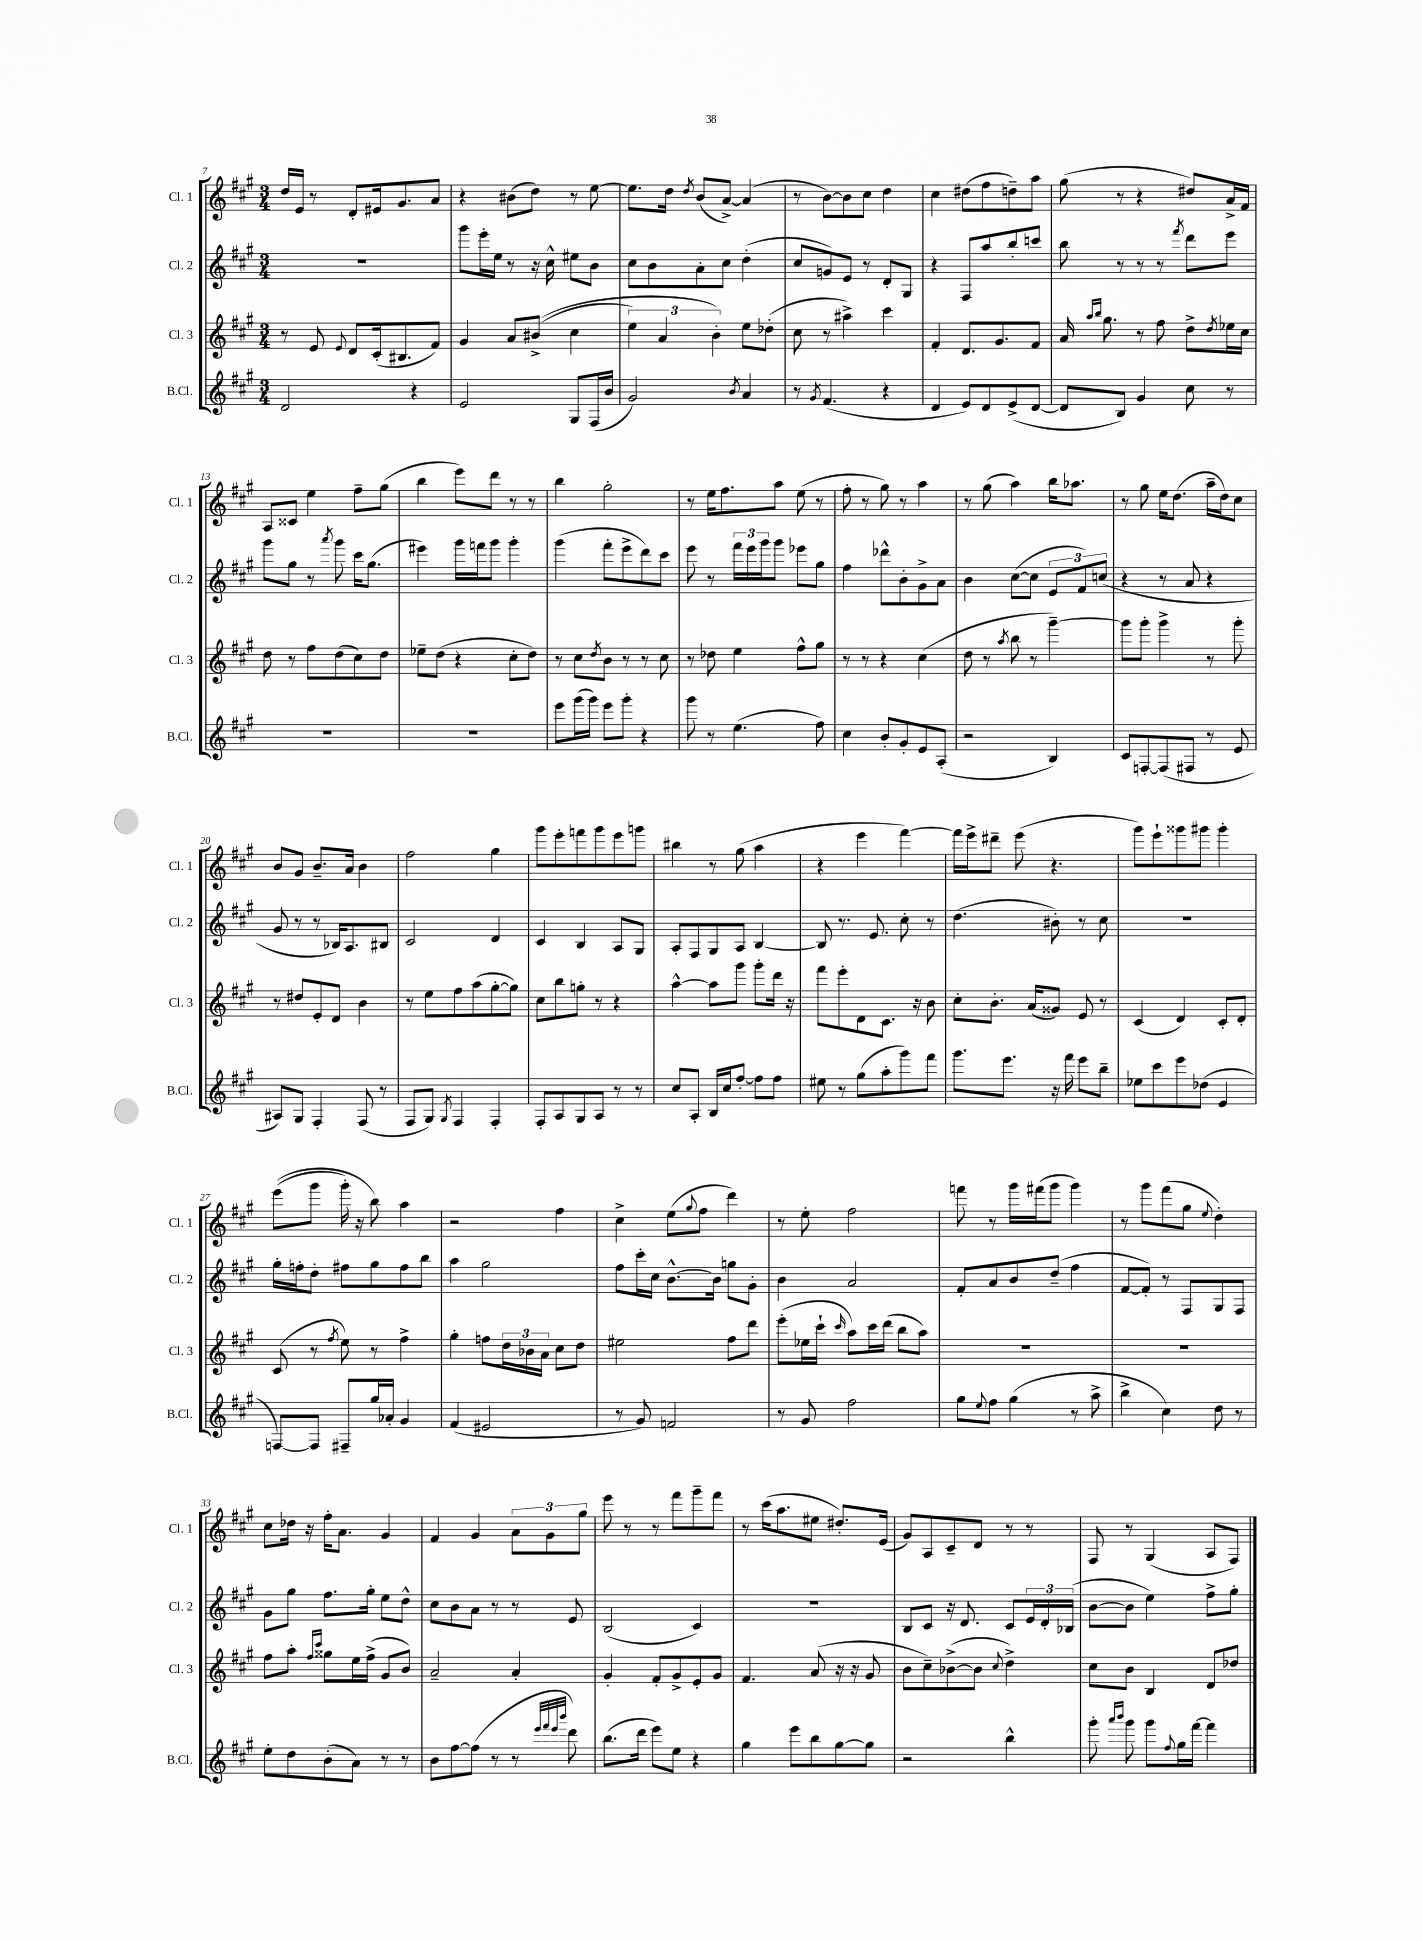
<<
\new StaffGroup <<
\new Staff = "s0" \with { instrumentName = "Cl. 1" shortInstrumentName = "Cl. 1" } {
    \clef treble \key a \major \numericTimeSignature \time 3/4
    d''16 e'16 r8 d'8-. eis'16 gis'8. a'8 |
    r4 bis'8( d''8) r8 e''8~ |
    e''8. d''16 \acciaccatura { d''8 } b'8( a'8~->) a'4( |
    r8 b'8~) b'8 cis''8 d''4 |
    cis''4 dis''8( fis''8 d''8--) a''8 |
    gis''8( r8 r4 dis''8) a'16-> fis'16 |
    a8 cisis'8 e''4 fis''8-- gis''8( |
    b''4 e'''8) d'''8 r8 r8 |
    b''4 gis''2-. |
    r8 e''16 fis''8. a''8 e''8( r8 |
    fis''8-. r8 gis''8) r8 a''4 |
    r8 gis''8( a''4) b''16 aes''8. |
    r8 gis''8 e''16 d''8.( a''16-- d''16) cis''8 |
    b'8 gis'8 b'8.-- a'16 b'4 |
    fis''2 gis''4 |
    gis'''8 e'''8-. f'''8 gis'''8 e'''8 g'''8 |
    bis''4 r8 gis''8( a''4 |
    r4 e'''4 fis'''4~) |
    fis'''16 e'''16-> dis'''8-- e'''8( r4. |
    gis'''8) e'''8-! gisis'''8 gis'''8 gis'''4-. |
    e'''8(\( gis'''8 gis'''16-.) r16 b''8\) a''4 |
    r2 fis''4 |
    cis''4-> e''8( \appoggiatura { gis''8 } fis''8 d'''4) |
    r8 e''8-. fis''2 |
    f'''8 r8 gis'''16 fis'''16( gis'''8 gis'''4) |
    r8 gis'''8 fis'''8( gis''8 \appoggiatura { e''8 } d''4-.) |
    cis''8 des''16 r16 fis''16-. a'8. gis'4 |
    fis'4 gis'4 \tuplet 3/2 { a'8 gis'8 gis''8 } |
    e'''8 r8 r8 fis'''8 gis'''8-- fis'''8 |
    r8 cis'''16( a''8. eis''8 dis''8.-.) e'16( |
    gis'8) a8 cis'8-- d'8 r8 r8 |
    fis8 r8 gis4( a8 fis8) \bar "|." |
}
\new Staff = "s1" \with { instrumentName = "Cl. 2" shortInstrumentName = "Cl. 2" } {
    \clef treble \key a \major \numericTimeSignature \time 3/4
    R2. |
    gis'''8 e'''16-. e''16 r8 r16 cis''16-^ eis''8 b'8 |
    cis''8 b'8 a'8-. cis''8 d''4-.( |
    cis''8 g'8) e'8 r8 d'8-. gis8 |
    r4 fis8 a''8 b''8-. c'''8 |
    b''8 r8 r8 r8 \acciaccatura { fis'''8 } d'''8 e'''8 |
    gis'''8 gis''8 r8 \acciaccatura { a'''8 } gis'''8 cis'''16 gis''8.( |
    eis'''4) gis'''16 f'''16 gis'''8 gis'''4-. |
    gis'''4( fis'''8-. e'''8-> d'''8) cis'''8 |
    e'''8 r8 \tuplet 3/2 { fis'''16 e'''16 gis'''16 } gis'''8 ees'''8 gis''8 |
    fis''4 des'''8-^ b'8-. gis'8-> a'8 |
    b'4 cis''8~( cis''8 \tuplet 3/2 { e'8 fis'8) c''8( } |
    r4 r8 a'8 r4 |
    gis'8 r8 r8 bes16) a8. bis8 |
    cis'2 d'4 |
    cis'4 b4 a8 gis8 |
    a8-. fis8 gis8 a8 b4~ |
    b8 r8. e'8. cis''8-. r8 |
    d''4.( bis'8-.) r8 cis''8 |
    R2. |
    gis''16-. f''16-. d''8-. fis''8 gis''8 fis''8 b''8 |
    a''4 gis''2 |
    fis''8 cis'''16-. cis''16 b'8.~-^ b'16 g''8 gis'8-. |
    b'4 a'2 |
    fis'8-. a'8 b'8 d''8--( fis''4 |
    fis'8~ fis'8-.) r8 fis8 gis8 fis8 |
    gis'8 gis''8 fis''8. gis''16-. e''8 d''8-^ |
    cis''8 b'8 a'8 r8 r8 e'8 |
    b2( cis'4) |
    R2. |
    b8 cis'8 r16 d'8. cis'8 \tuplet 3/2 { e'16 d'16-. bes16( } |
    b'8~ b'8 e''4) fis''8-> gis''8-. \bar "|." |
}
\new Staff = "s2" \with { instrumentName = "Cl. 3" shortInstrumentName = "Cl. 3" } {
    \clef treble \key a \major \numericTimeSignature \time 3/4
    r8 e'8 \appoggiatura { e'8 } d'8 cis'16-.( bis8. fis'8) |
    gis'4 a'8 bis'8->(\( cis''4 |
    \tuplet 3/2 { e''4) a'4 b'4-.\) } e''8 des''8-.( |
    cis''8 r8 ais''4->) cis'''4 |
    fis'4-. d'8. gis'8. fis'8 |
    a'16 \grace { a''16 b''16 } gis''8. r8 fis''8 d''8-> \acciaccatura { d''8 } ees''16 cis''16 |
    d''8 r8 fis''8 d''8( cis''8) d''8 |
    ees''8-- d''8( r4 cis''8-. d''8) |
    r8 cis''8 \acciaccatura { d''8 } b'8 r8 r8 cis''8 |
    r8 des''8 e''4 fis''8-^ gis''8 |
    r8 r8 r4 cis''4( |
    d''8 r8 \acciaccatura { a''8 } b''8 r8 gis'''4~--) |
    gis'''8 gis'''8-. gis'''4-> r8 gis'''8-. |
    r8 dis''8 e'8-. d'8 b'4 |
    r8 e''8 fis''8 a''8( gis''8~-. gis''8) |
    cis''8 b''8 g''8-. r8 r4 |
    a''4~-^ a''8 gis'''8 gis'''8-. d'''16 r16 |
    fis'''8 e'''8-. d'8 cis'8. r16 b'8 |
    cis''8-. b'8.-. a'16( gisis'8) e'8 r8 |
    cis'4( d'4) cis'8-. d'8-. |
    cis'8( r8 \acciaccatura { fis''8 } e''8) r8 fis''4-> |
    gis''4-. f''8 \tuplet 3/2 { d''16 bes'16 a'16 } cis''8 d''8 |
    eis''2 fis''8 d'''8 |
    e'''8-.( ees''16 cis'''16-! \grace { cis'''16 } a''8) cis'''16 d'''16( b''8 a''8) |
    R2. |
    R2. |
    fis''8 a''8-. \grace { fis''16 cis'''16 } gisis''8 e''16 fis''16->( gis'8 b'8) |
    a'2-- a'4-. |
    gis'4-. fis'8-. gis'8-> e'8-. gis'8 |
    fis'4. a'8( r16 r16 gis'8 |
    b'8 cis''8--) bes'8~->( bes'8 \appoggiatura { cis''8 } d''4->) |
    cis''8 b'8 b4 d'8 des''8 \bar "|." |
}
\new Staff = "s3" \with { instrumentName = "B.Cl." shortInstrumentName = "B.Cl." } {
    \clef treble \key a \major \numericTimeSignature \time 3/4
    d'2 r4 |
    e'2 gis8 fis16( b'16 |
    gis'2) \acciaccatura { b'8 } a'4 |
    r8 \acciaccatura { gis'8 } fis'4.( r4 |
    d'4 e'8) d'8 e'8->( d'8~ |
    d'8 b8) gis'4 cis''8 r8 |
    R2. |
    R2. |
    e'''8 gis'''16( gis'''16) e'''8 gis'''8-. r4 |
    gis'''8 r8 e''4.( fis''8) |
    cis''4 b'8-. gis'8-. e'8 a8-.( |
    r2 b4) |
    cis'8 f8~-. f8( fis8 r8 e'8 |
    ais8) gis8 fis4-. fis8( r8 |
    fis8 gis8) \acciaccatura { gis8 } fis4 fis4-. |
    fis8-. a8 gis8 a8 r8 r8 |
    cis''8 a8-. b16 cis''16 fis''8~-. fis''8 fis''8 |
    eis''8 r8 gis''8( a''8-. gis'''8) fis'''8 |
    gis'''8. e'''8. r16 fis'''16 e'''8 b''8-- |
    ees''8 cis'''8 e'''8 des''8( e'4 |
    f8~) f8 fis8-- gis''16 aes'16-. gis'4 |
    fis'4( eis'2 |
    r8 gis'8) f'2 |
    r8 gis'8 fis''2 |
    gis''8 \appoggiatura { e''8 } fis''8 gis''4( r8 a''8-> |
    b''4-> cis''4) d''8 r8 |
    e''8-. d''8 b'8-.( a'8) r8 r8 |
    b'8 fis''8~ fis''8( r8 r8 \grace { e'''32 fis'''32 e'''32 b'''32 } d'''8) |
    b''8.( d'''16 e'''8) e''8 r4 |
    gis''4 e'''8 b''8 gis''8~ gis''8 |
    r2 b''4-^ |
    gis'''8-. \grace { a'''16 b'''16 } gis'''8 gis'''8 \appoggiatura { fis''8 } gis''16 fis'''16~ fis'''4 \bar "|." |
}
>>
>>
\layout { \context { \Score currentBarNumber = #7 } }
